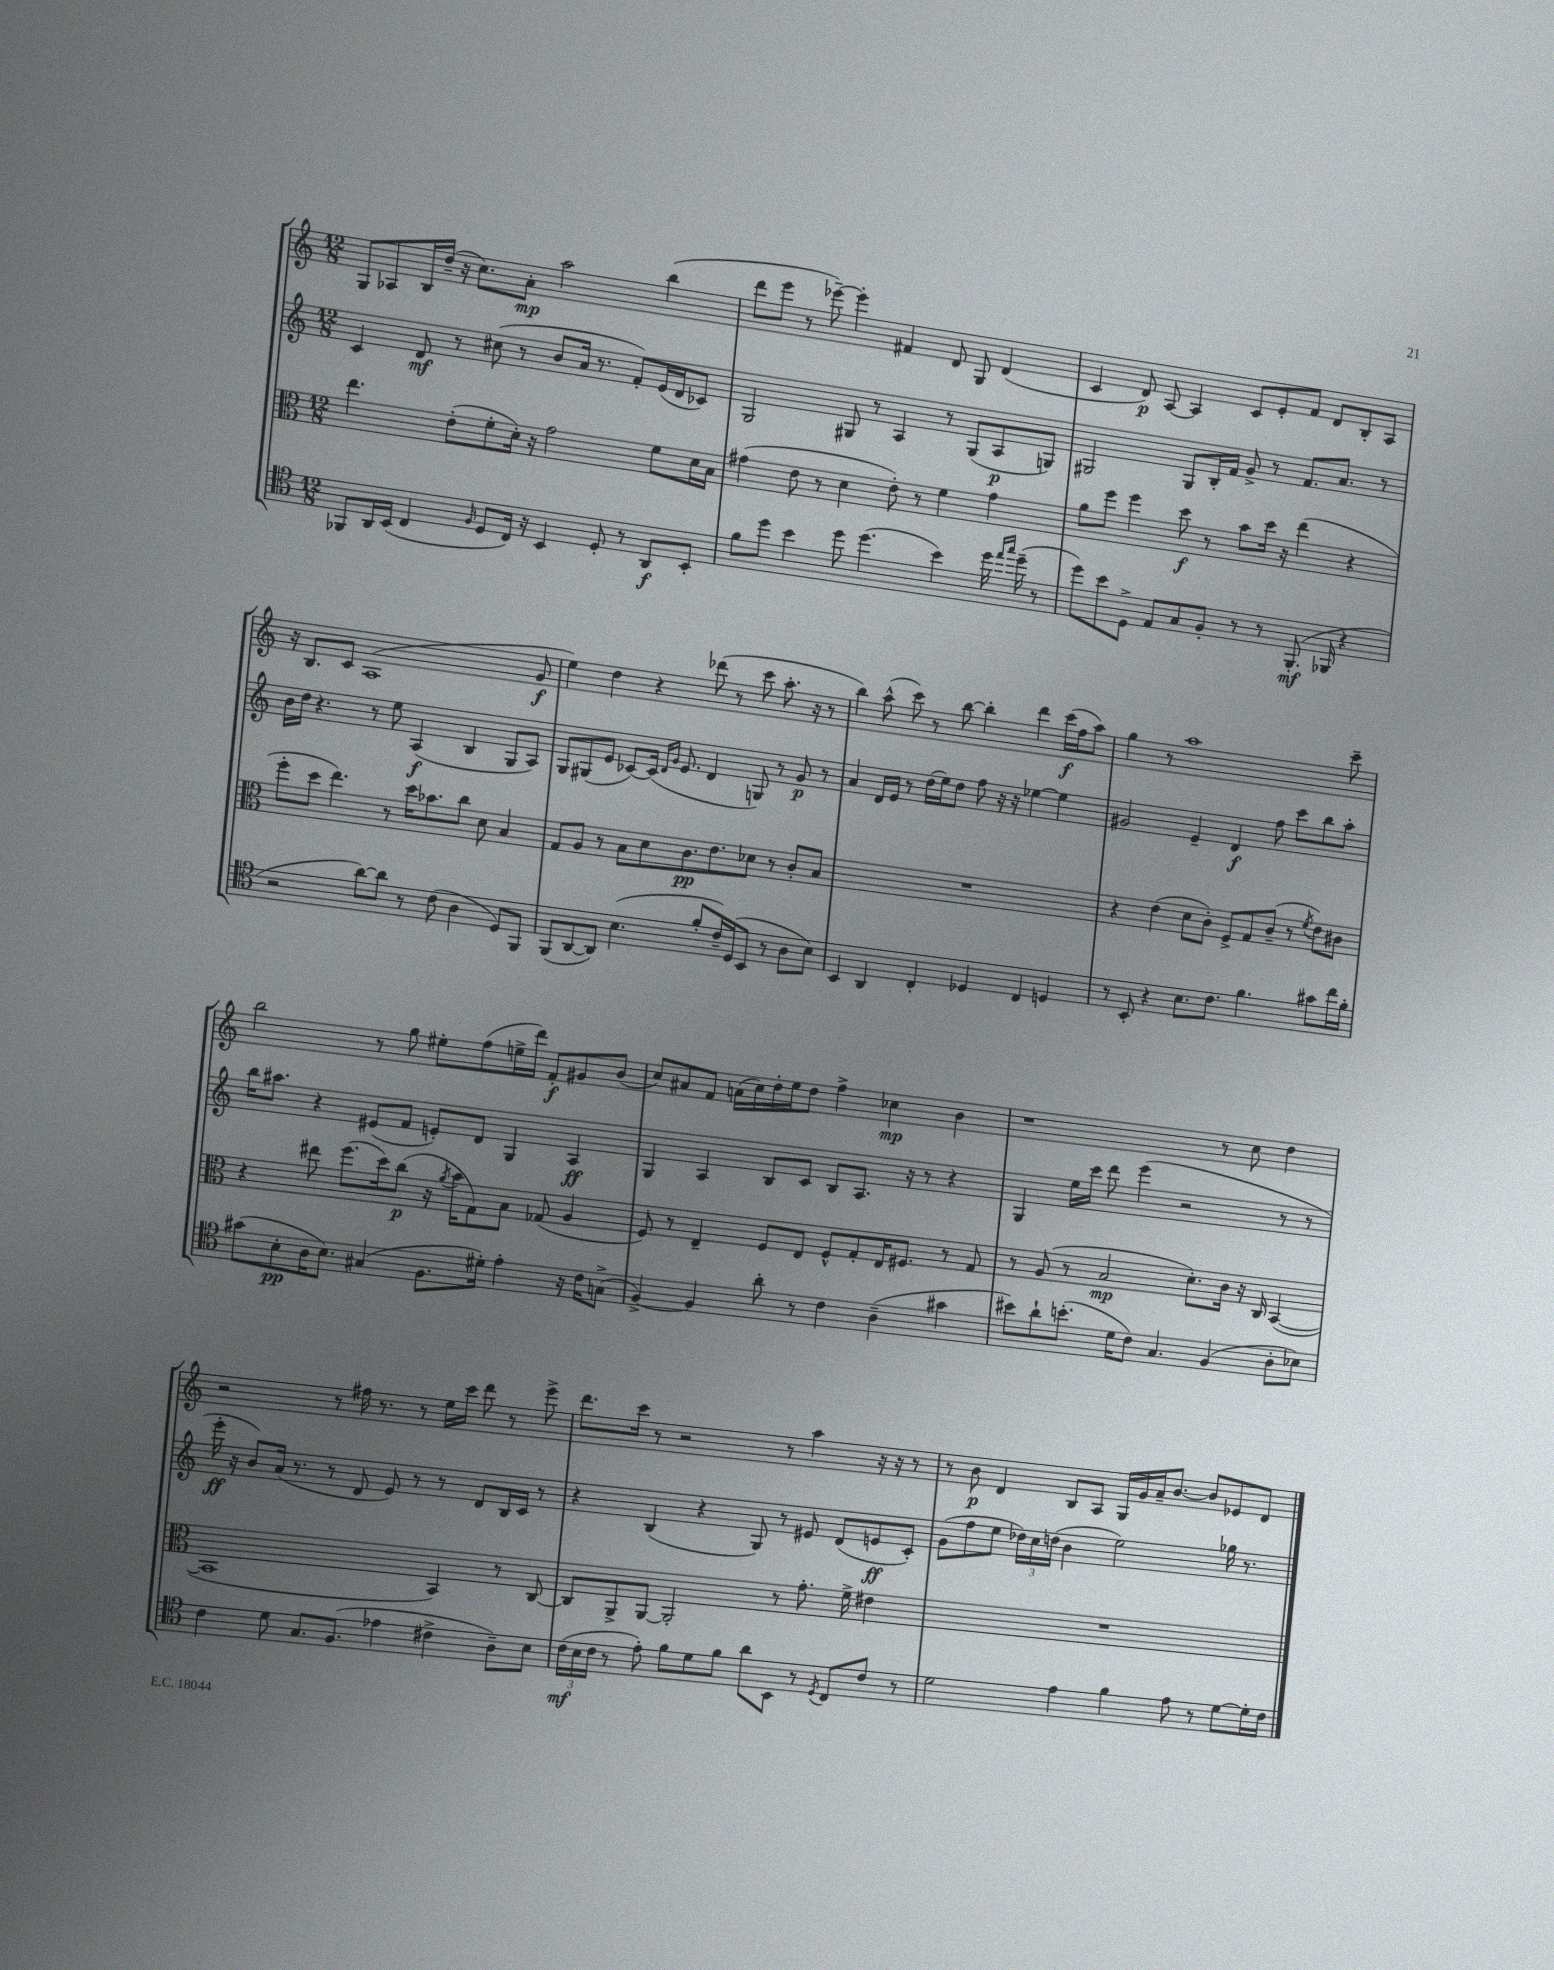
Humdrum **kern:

**kern	**kern	**kern	**kern
*staff4	*staff3	*staff2	*staff1
*clefC4	*clefC3	*clefG2	*clefG2
*k[]	*k[]	*k[]	*k[]
*M12/8	*M12/8	*M12/8	*M12/8
8FF-/L	4.ee\	4c/	8G/L
16AA/L	.	.	8A-/
(16BB/JJ	.	.	.
4C/	.	8d/	16B/L
.	.	.	(16dd~/JJ
.	(8e'\L	8r	16r
.	.	.	8.cc\L)
16qqF/	.	.	.
8D/L	8f'\	(8cc#\	.
16C/Jk)	16d'\Jk)	8r	8a'\J
16r	16r	.	.
4BB/	2g\	8b/L	2aa\
.	.	16a/Jk	.
.	.	8.r	.
8D'/	.	.	.
8r	.	8f'/L)	.
8AA/L	8f\L	(16e/L	(4bb\
.	.	16d/J	.
8BB'/J	16d\L	8c-/J)	.
.	16B\JJ	.	.
=	=	=	=
8f\L	(4g#\	2G/	8ddd\L
8dd\J	.	.	8eee\J
4b\	8e\	.	8r
.	8r	.	[8eee-~\)
8dd\	4d\	8G#/	4eee-'\]
(4.dd\	.	8r	.
.	8e'\)	4A/	4f#/
.	8r	.	.
4b\)	4f\	8r	8d/
.	.	(8G#/L	8G/
16dd\	4g#\	8A/	(4d/
16qqee/LL	.	.	.
16qqgg/JJ	.	.	.
(16dd~\	.	.	.
8r	.	8G/J)	.
=	=	=	=
8dd\L)	8a\L	2G#/	4c/
8b\	8ff\J	.	.
8D^\J	4ff\	.	8d/)
8E/L	.	.	[8A/
8G/	8dd\	8G#/L	4A/]
8F'/J	8r	16B'/L	.
.	.	16f/JJ	.
8r	8b\L	8g^/	8c/L
8r	16dd\Jk	8r	8e'/
.	16r	.	.
(8.FF'/	(4ee\	8.f/L	8f/J
.	.	.	8d/L
16FF-/	.	8.a/J	.
4r	4r	.	8B'/
.	.	8r	8A/J
=	=	=	=
2r	8ff'\L	16b\LL	16r
.	.	16dd\JJ	8.B/L
.	8dd\J	4.r	.
.	4.ee\)	.	8c/J
.	.	.	(1A
[8a\L)	.	8r	.
8a\]J	8r	8ee\	.
8r	16dd\LK	(4A/	.
.	8.b-\	.	.
(8c\	.	.	.
4A\	8cc\J	4B/	.
.	8d\	.	.
8D/L)	4B/	8G/L	.
8FF/J	.	8A/J)	8g/
=	=	=	=
(8FF/L	8G/L	8G/L	4ee\)
[8AA/	8A/J	(8G#/	.
8AA/]J)	8r	8e/J	4dd\
(4.B\	8B\L	[8c-/L)	.
.	8d\	(16c-/]Jk	4r
.	.	16qqd/LL	.
.	.	16qqg/JJ	.
.	.	8.e/	.
.	8.c\	.	.
8f'/L	.	4d/	(8ddd-\
.	8.e\	.	.
16c~/L)	.	.	8r
(16D/J	.	.	.
8BB/J	8d-\J	8G/)	8ccc\
8r	8r	8r	8.aa'\
8A\L	8c'/L	8g/	.
.	.	.	16r
8B\J)	8B/J	8r	8r
=	=	=	=
4BB/	1.r	4a/	4bb\)
4AA/	.	16d/LL	(8aa^^\
.	.	16e/JJ	.
.	.	8r	8ccc\)
4C'/	.	(16dd\LL	8r
.	.	16ee\J)	.
.	.	8dd\J	[8bb\
4D-/	.	8ff\	4bb'\]
.	.	16r	.
.	.	16r	.
4C/	.	[4ee-\	4ddd\
4D/	.	4ee-\]	(16ccc\LL
.	.	.	16ff\J
.	.	.	8aa\J)
=	=	=	=
8r	4r	2g#/	4gg\
8BB'/	.	.	.
4r	(4e\	.	8r
.	.	.	1aa
8.B\L	8d\L	4e~/	.
.	8c'\J)	.	.
8.c\J	.	.	.
.	8F^/L	4d/	.
4.f\	8G/	.	.
.	(8c~/J	8ff\	.
.	8r	8ccc\L	.
.	8qf/	.	.
8g#\L	8e\L)	8bb\	.
16cc\L	8c#\J	8aa'\J	8ccc~\
16f'\JJ	.	.	.
=	=	=	=
(8g#\L	4r	16bb\LK	2bb\
.	.	8.aa#\J	.
8B'\	.	.	.
16A\K	8ee#\	4r	.
8.B\J)	.	.	.
.	(8.ff\L	.	.
(4G#/	.	(8e#/L	8r
.	16dd\k)	.	.
.	(8cc\J	8f/J	8gg\
8.F\L	16r	8e'/L)	8ee#'\L
.	8qa/	.	.
.	16b\LK	.	.
.	8G\)	8d/J	(8ff\
16d#'\Jk)	.	.	.
4e'\	8B\J	4G/	16ee^\L
.	.	.	16ddd\JJ)
.	(8G-/	.	8f'/L
16r	4A/	4A/	8g#/
16c\LK	.	.	.
(8G^\J	.	.	(8b/J
=	=	=	=
[4F^/)	8F/)	4G/	8cc/L)
.	8r	.	8a#/
4F/]	4E~/	4A/	8f/J
.	.	.	(16a\LL
.	.	.	16cc\)
8a'\	8F/L	8B/L	16dd'\
.	.	.	16ee\J
8r	8E/J	8c/J	8dd\J
4c\	8F^^/L	8B/L	4ff^\
.	8G'/	8.A/J	.
(4A~\	16E/K	.	4cc-\
.	8.F#/J	16r	.
.	.	8r	.
4g#\	8r	4r	4b\
.	8G/	.	.
=	=	=	=
8b#\L)	8r	4G/	1r
8a`\	(8A/	.	.
(8.b'\J	8r	16ee\LL	.
.	.	16ccc\JJ	.
.	2B/	8ddd\	.
16d\LK	.	.	.
8c\J)	.	(4eee\	.
4.G/	.	.	.
.	.	2r	.
.	8.d'\L)	.	.
(4F/	.	.	8r
.	16c\Jk	.	.
.	16r	.	8cc\
.	16C/	.	.
8A'\L	([4BB/	8r	4dd\
8B-\J)	.	8r	.
=	=	=	=
4c\	1BB]	16eee'\	2r
.	.	16r	.
.	.	8b/L)	.
8d\	.	(16a/Jk	.
.	.	8.r	.
8.G/L	.	.	.
.	.	8r	8r
(8.F/J	.	.	.
.	.	8d/	16ff#\
.	.	.	8.r
4e-\	.	8e/)	.
.	.	8r	8r
4c#^\	4BB/)	8r	16ee\LL
.	.	.	16ccc\JJ
.	.	8d/L	8ddd\
8A~\L)	8r	16B/L	8r
.	.	16c/JJ	.
8B\J	[8C/	8r	8eee^\
=	=	=	=
(24c\LL	8C/]L	4r	8.ddd\L
24B\	.	.	.
24c\JJ	.	.	.
8r	8AA^/	.	.
.	.	.	16ccc\Jk
8e'\)	[8AA/J	(4B/	8r
8f\L	2AA'/]	.	2r
8d\	.	4r	.
8f\J	.	.	.
8a\L	.	8G/)	.
8BB\J	8r	8r	8r
8r	8.g'\	8e#/	4aa\
8qD/	.	.	.
8C/L	.	(8d/L	.
.	16f^\	.	.
8c/J	4e#\	8e/	16r
.	.	.	16r
8r	.	8c'/J)	8r
=	=	=	=
2d\	1.r	(8g\L	8r
.	.	8ff\	8b\
.	.	8ee\J	4d/
.	.	24dd-\LL)	.
.	.	24cc\	.
.	.	(24dd\JJ	.
4e\	.	4b\	8B/L
.	.	.	8A/J
4f\	.	2ee\)	16G/LL
.	.	.	16g/
.	.	.	16a~/J
.	.	.	[8.b/J
8e\	.	.	.
8r	.	.	8b/]L
[8d\L	.	16gg-\	8e-/
.	.	8.r	.
16d'\]L	.	.	8d/J
16c\JJ	.	.	.
==	==	==	==
*-	*-	*-	*-
